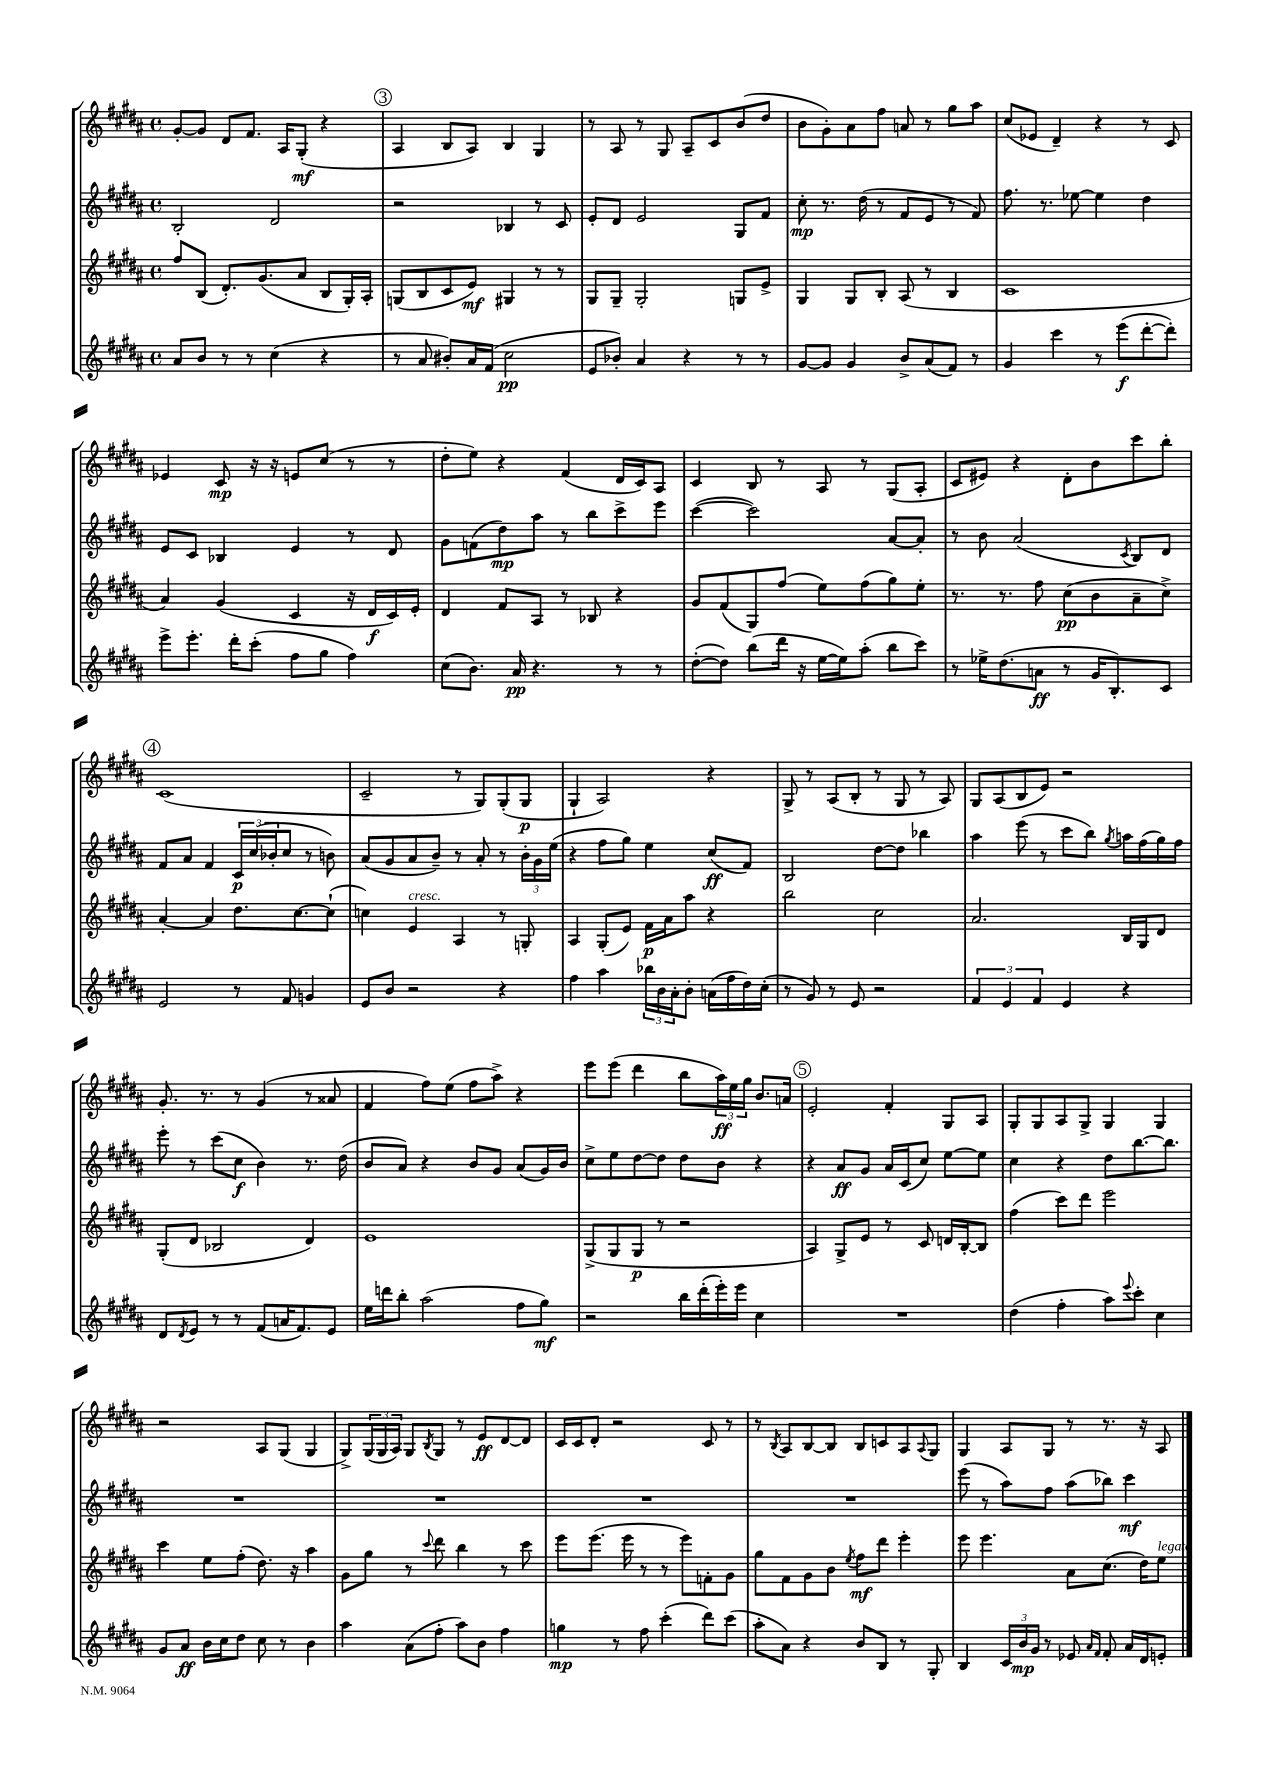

**kern	**kern	**kern	**kern
*staff4	*staff3	*staff2	*staff1
*clefG2	*clefG2	*clefG2	*clefG2
*k[f#c#g#d#a#]	*k[f#c#g#d#a#]	*k[f#c#g#d#a#]	*k[f#c#g#d#a#]
*M4/4	*M4/4	*M4/4	*M4/4
*met(c)	*met(c)	*met(c)	*met(c)
8a#	8ff#	2B'	[8g#'
8b	(8B	.	8g#]
8r	8.d#')	.	8d#
8r	.	.	8.f#
.	(8.g#	.	.
(4cc#	.	2d#	.
.	.	.	16A#
.	8a#	.	(8G#'
4r	8B	.	4r
.	16G#')	.	.
.	16A#'	.	.
=	=	=	=
8r	(8G	2r	4A#
8a#	8B	.	.
8b#')	8c#	.	8B
16a#	8e)	.	8A#)
(16f#	.	.	.
2cc#	4G#	4B-	4B
.	8r	8r	4G#
.	8r	8c#	.
=	=	=	=
8e	8G#	8e'	8r
8b-')	8G#~	8d#	8A#
4a#	2G#'	2e	8r
.	.	.	8G#
4r	.	.	8A#~
.	.	.	8c#
8r	8G	8G#	(8b
8r	8e^	8f#	8dd#
=	=	=	=
[8g#	4G#	8cc#'	8b
8g#]	.	8.r	8g#')
4g#	8G#	.	8a#
.	.	(16dd#	.
.	8B'	8r	8ff#
8b^	(8A#	8f#	8a
(8a#	8r	8e	8r
8f#)	4B	8r	8gg#
8r	.	8f#)	8aa#
=	=	=	=
4g#	1c#	8.ff#	(8cc#
.	.	.	8e-
.	.	8.r	.
4ccc#	.	.	4d#~)
.	.	[8ee-	.
8r	.	4ee-]	4r
(8eee	.	.	.
[8ddd#'	.	4dd#	8r
8ddd#'])	.	.	8c#
=	=	=	=
8eee^	4a#)	8e	4e-
8.eee'	.	8c#	.
.	(4g#	4B-	8c#
16ddd#'	.	.	.
(8ccc#'	.	.	16r
.	.	.	16r
8ff#	4c#	4e	8e
8gg#	.	.	(8cc#
4ff#)	16r	8r	8r
.	16d#	.	.
.	16c#)	8d#	8r
.	16e'	.	.
=	=	=	=
(8cc#	4d#	8g#	8dd#'
8.b)	.	(8f	8ee)
.	8f#	8dd#)	4r
16a#	.	.	.
4.r	8A#	8aa#	.
.	8r	8r	(4f#
.	8B-	8bb	.
8r	4r	8ccc#^	16d#
.	.	.	16c#)
8r	.	8eee	8A#
=	=	=	=
([8dd#'	8g#	([4ccc#	4c#
8dd#])	(8f#	.	.
(8bb	8G#)	2ccc#])	8B
16ddd#	(8ff#	.	8r
16r	.	.	.
[16ee	8ee)	.	8A#
16ee])	.	.	.
(8aa#'	(8ff#	.	8r
8bb	8gg#)	[8a#	(8G#
8ccc#)	8ee'	8a#']	8A#'
=	=	=	=
8r	8.r	8r	8c#
16ee-^	.	8b	8e#)
(8.dd#	8.r	.	.
.	.	(2a#	4r
8a	8ff#	.	.
8r	(8cc#	.	8d#'
16g#	8b	.	8b
8.B')	.	.	.
.	.	8qc#	.
.	8a#~	8B)	8ccc#
8c#	8cc#^)	8d#	8bb'
=	=	=	=
2e	[4a#'	8f#	(1c#
.	.	8a#	.
.	4a#]	4f#	.
8r	8.dd#	24c#	.
.	.	(24cc#	.
.	.	24b-'	.
8f#	.	8cc#	.
.	[8.cc#	.	.
4g	.	8r	.
.	(8cc#`]	8b)	.
=	=	=	=
8e	4cc)	(8a#	2c#~
8b	.	8g#	.
2r	4e	8a#	.
.	.	8b~)	.
.	4A#	8r	8r
.	.	8a#'	8G#)
4r	8r	8r	(8G#'
.	8G'	24b'	8G#
.	.	24g#	.
.	.	(24ee	.
=	=	=	=
4ff#	4A#	4r	4G#`
4aa#	(8G#'	8ff#	2A#)
.	8e)	8gg#)	.
24bb-	16f#	4ee	.
24b	.	.	.
.	16a#	.	.
24a#'	.	.	.
8b'	8aa#	.	.
(16a	4r	(8cc#	4r
16ff#	.	.	.
16dd#)	.	8f#)	.
(16cc#'	.	.	.
=	=	=	=
8r	2bb	2B	8G#^
8g#)	.	.	8r
8r	.	.	(8A#
8e	.	.	8B'
2r	2cc#	[8dd#	8r
.	.	8dd#]	8G#
.	.	4bb-	8r
.	.	.	8A#)
=	=	=	=
6f#	2.a#	4aa#	8G#
.	.	.	(8A#
6e	.	.	.
.	.	(8eee	8B
6f#	.	.	.
.	.	8r	8e)
4e	.	8ccc#	2r
.	.	8bb)	.
.	.	8qgg#	.
4r	16B	16aa	.
.	16G#	(16ff#	.
.	8d#	16gg#)	.
.	.	16ff#	.
=	=	=	=
8d#	(8G#'	8eee'	8.g#'
8qd#	.	.	.
8e	8d#	8r	.
.	.	.	8.r
8r	2B-	(8ccc#	.
8r	.	8cc#	8r
(8f#	.	4b)	(4g#
16a	.	.	.
8.f#)	.	.	.
.	4d#)	8.r	8r
8e	.	.	8a##
.	.	(16dd#	.
=	=	=	=
16ee	1e	8b	4f#
16ddd	.	.	.
8bb'	.	8a#)	.
(2aa#	.	4r	8ff#)
.	.	.	(8ee
.	.	8b	8ff#
.	.	8g#	8aa#^)
8ff#	.	(8a#	4r
8gg#)	.	16g#)	.
.	.	16b	.
=	=	=	=
2r	(8G#^	8cc#^	8eee
.	8G#	8ee	(8eee
.	8G#	[8dd#	4ddd#
.	8r	8dd#]	.
16bb	2r	8dd#	8bb
(16ddd#'	.	.	.
16eee')	.	8b	24aa#)
.	.	.	24ee
16eee	.	.	.
.	.	.	24gg#
4cc#	.	4r	8.b
.	.	.	16a
=	=	=	=
1r	4A#)	4r	2e'
.	8G#^	8a#	.
.	8e	8g#	.
.	8r	16a#	4f#'
.	.	(16c#	.
.	8c#	8cc#)	.
.	16d	[8ee	8G#
.	[16B'	.	.
.	8B]	8ee]	8A#
=	=	=	=
(4dd#	(4ff#	4cc#	8G#'
.	.	.	8G#
4ff#'	8ccc#)	4r	8A#
.	8ddd#	.	8G#^
8aa#)	2eee	8dd#	4G#
8qqeee	.	.	.
8ccc#'	.	[8.bb	.
4cc#	.	.	4G#
.	.	8.bb]	.
=	=	=	=
8g#	4ccc#	1r	2r
8a#	.	.	.
16b	8ee	.	.
16cc#	.	.	.
8dd#	(8ff#'	.	.
8cc#	8.dd#)	.	8A#
8r	.	.	(8G#
.	16r	.	.
4b	4aa#	.	4G#
=	=	=	=
4aa#	8g#	1r	8G#^)
.	8gg#	.	(24G#
.	.	.	24G#
.	.	.	24A#)
(8a#	8r	.	8G#
.	8qqccc#	.	8qB
8ff#'	8ddd#	.	8G#
8aa#)	4bb	.	8r
8b	.	.	8e
4ff#	8r	.	[8d#
.	8ccc#	.	8d#]
=	=	=	=
4gg	8eee	1r	16c#
.	.	.	16c#
.	(8.eee	.	8d#'
8r	.	.	2r
.	16eee	.	.
8ff#	8r	.	.
(4ccc#'	8r	.	.
.	8eee)	.	.
8ddd#)	8f'	.	8c#
(8ccc#	8g#	.	8r
=	=	=	=
8aa#'	8gg#	1r	8r
.	.	.	8qB
8a#)	8f#	.	8A#
4r	8g#	.	[8B
.	8b	.	8B]
.	8qee	.	.
8b	8ff#	.	8B
8B	8ddd#	.	8c
8r	4eee'	.	8A#
.	.	.	8qqA#
8G#'	.	.	8G#
=	=	=	=
4B	8eee	(8eee	4G#
.	4.eee	8r	.
24c#	.	8aa#)	8A#
24b	.	.	.
24g#	.	.	.
8r	.	8ff#	8G#
8e-	8a#	(8aa#	8r
16qqa#	.	.	.
16qqf#	.	.	.
8f#'	(8.cc#	8bb-)	8.r
16a#	.	4ccc#	.
16d#	16dd#)	.	16r
8e'	8ee	.	8A#
==	==	==	==
*-	*-	*-	*-
